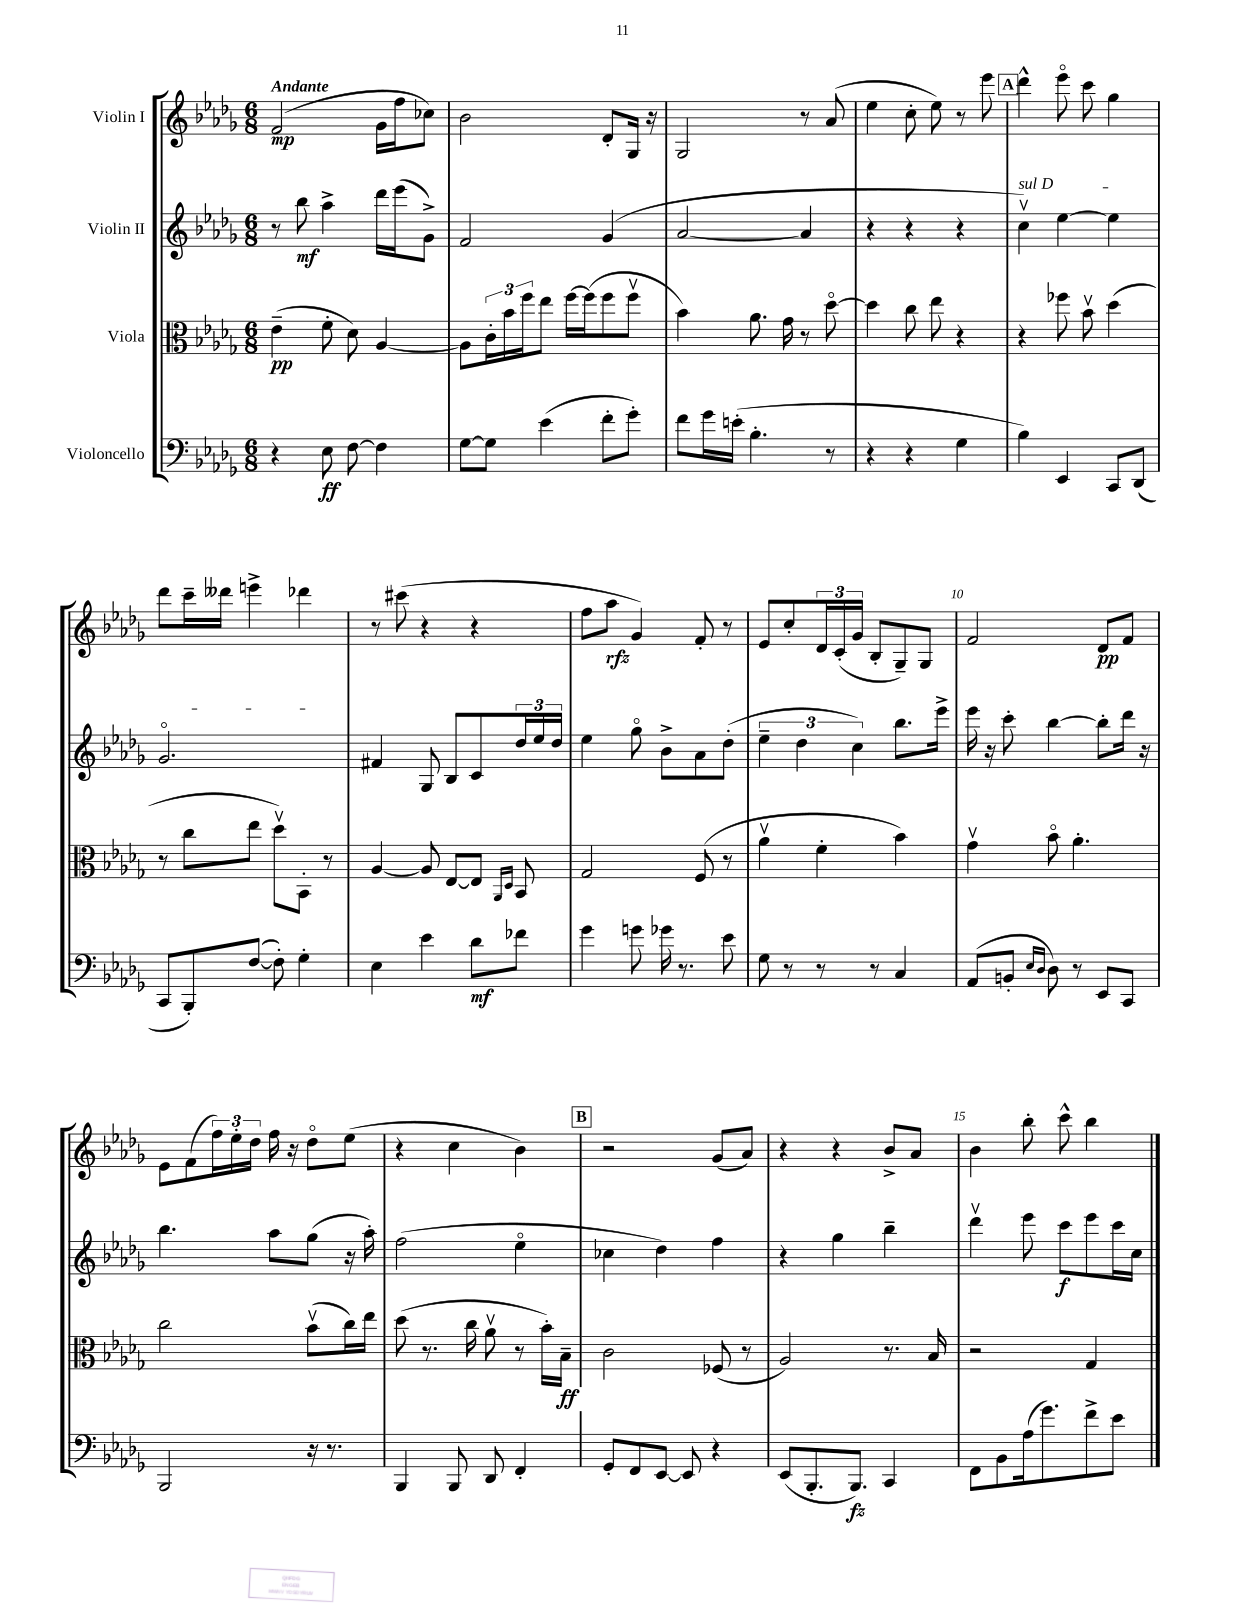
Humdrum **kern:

**kern	**kern	**kern	**kern
*staff4	*staff3	*staff2	*staff1
*clefF4	*clefC3	*clefG2	*clefG2
*k[b-e-a-d-g-]	*k[b-e-a-d-g-]	*k[b-e-a-d-g-]	*k[b-e-a-d-g-]
*M6/8	*M6/8	*M6/8	*M6/8
4r	(4e-~	8r	(2f
.	.	8bb-	.
8E-	8f'	4aa-^	.
[8F	8d-)	.	.
4F]	[4A-	16ddd-	16g-
.	.	(16eee-	16ff
.	.	8g-^)	8cc-)
=	=	=	=
[8G-	8A-]	2f	2b-
8G-]	24c'	.	.
.	24b-	.	.
.	24ff	.	.
(4e-	8ee-	.	.
.	[16ff	.	.
.	(16ff]	.	.
8f'	8ff	(4g-	8d-'
8g-')	8ffv	.	16G-
.	.	.	16r
=	=	=	=
8f	4b-)	[2a-	2G-
16g-	.	.	.
(16e'	.	.	.
4.B-'	8.a-	.	.
.	16g-	.	.
.	8r	4a-]	8r
8r	[8dd-o	.	(8a-
=	=	=	=
4r	4dd-]	4r	4ee-
4r	8cc	4r	8cc'
.	8ee-	.	8ee-)
4G-	4r	4r	8r
.	.	.	8eee-
=	=	=	=
4B-)	4r	4ccv)	4ddd-^^
4EE-	8ff-	[4ee-	8eee-o
.	8b-v	.	8ccc
8CC	(4dd-	4ee-]	4gg-
(8DD-	.	.	.
=	=	=	=
8CC	8r	2.g-o	8ddd-
8BBB-')	8cc	.	16ccc~
.	.	.	16ddd--
([8F	8ee-	.	4eee^
8F'])	8dd-v)	.	.
4G-'	8BB-'	.	4ddd-
.	8r	.	.
=	=	=	=
4E-	[4A-	4f#	8r
.	.	.	(8ccc#
4e-	8A-]	8G-	4r
.	[8E-	8B-	.
8d-	8E-]	8c	4r
.	16qqAA-	.	.
.	16qqD-	.	.
8f-	8BB-	24dd-	.
.	.	24ee-	.
.	.	24dd-	.
=	=	=	=
4g-	2G-	4ee-	8ff
.	.	.	8aa-
8g	.	8gg-o	4g-)
16g-	.	8b-^	.
8.r	.	.	.
.	(8F	8a-	8f'
8e-	8r	(8dd-'	8r
=	=	=	=
8G-	4a-v	6ee-~	8e-
8r	.	.	8cc'
.	.	6dd-	.
8r	4f'	.	24d-
.	.	.	(24c'
.	.	6cc)	24g-
8r	.	.	8B-'
4C	4b-)	8.bb-	8G-~)
.	.	.	8G-
.	.	16eee-^	.
=	=	=	=
(8AA-	4g-v	16eee-	2f
.	.	16r	.
8BB'	.	8ccc'	.
16qqE-	.	.	.
16qqD-	.	.	.
8D-)	8b-o	[4bb-	.
8r	4.a-'	.	.
8EE-	.	8bb-']	8d-
8CC	.	16ddd-	8f
.	.	16r	.
=	=	=	=
2BBB-	2cc	4.bb-	8e-
.	.	.	(8f
.	.	.	24ff)
.	.	.	24ee-'
.	.	.	24dd-
.	.	8aa-	16ff
.	.	.	16r
16r	(8b-v	(8gg-	8dd-o
8.r	.	.	.
.	16cc)	16r	(8ee-
.	16ee-	16aa-')	.
=	=	=	=
4BBB-	(8dd-	(2ff	4r
.	8.r	.	.
8BBB-	.	.	4cc
.	16cc	.	.
8DD-	8a-v	.	.
4FF'	8r	4ee-o	4b-)
.	16b-')	.	.
.	16B-~	.	.
=	=	=	=
8GG-'	2c	4cc-	2r
8FF	.	.	.
[8EE-	.	4dd-)	.
8EE-]	.	.	.
4r	(8F-	4ff	(8g-
.	8r	.	8a-)
=	=	=	=
(8EE-	2A-)	4r	4r
8.BBB-'	.	.	.
.	.	4gg-	4r
8.BBB-)	.	.	.
4CC	8.r	4bb-~	8b-^
.	.	.	8a-
.	16B-	.	.
=	=	=	=
8FF	2r	4ddd-v	4b-
8BB-	.	.	.
(16A-	.	8eee-	8bb-'
8.g-)	.	.	.
.	.	8ccc	8ccc^^
8f^	4G-	8eee-	4bb-
8e-	.	16ccc	.
.	.	16cc	.
==	==	==	==
*-	*-	*-	*-
